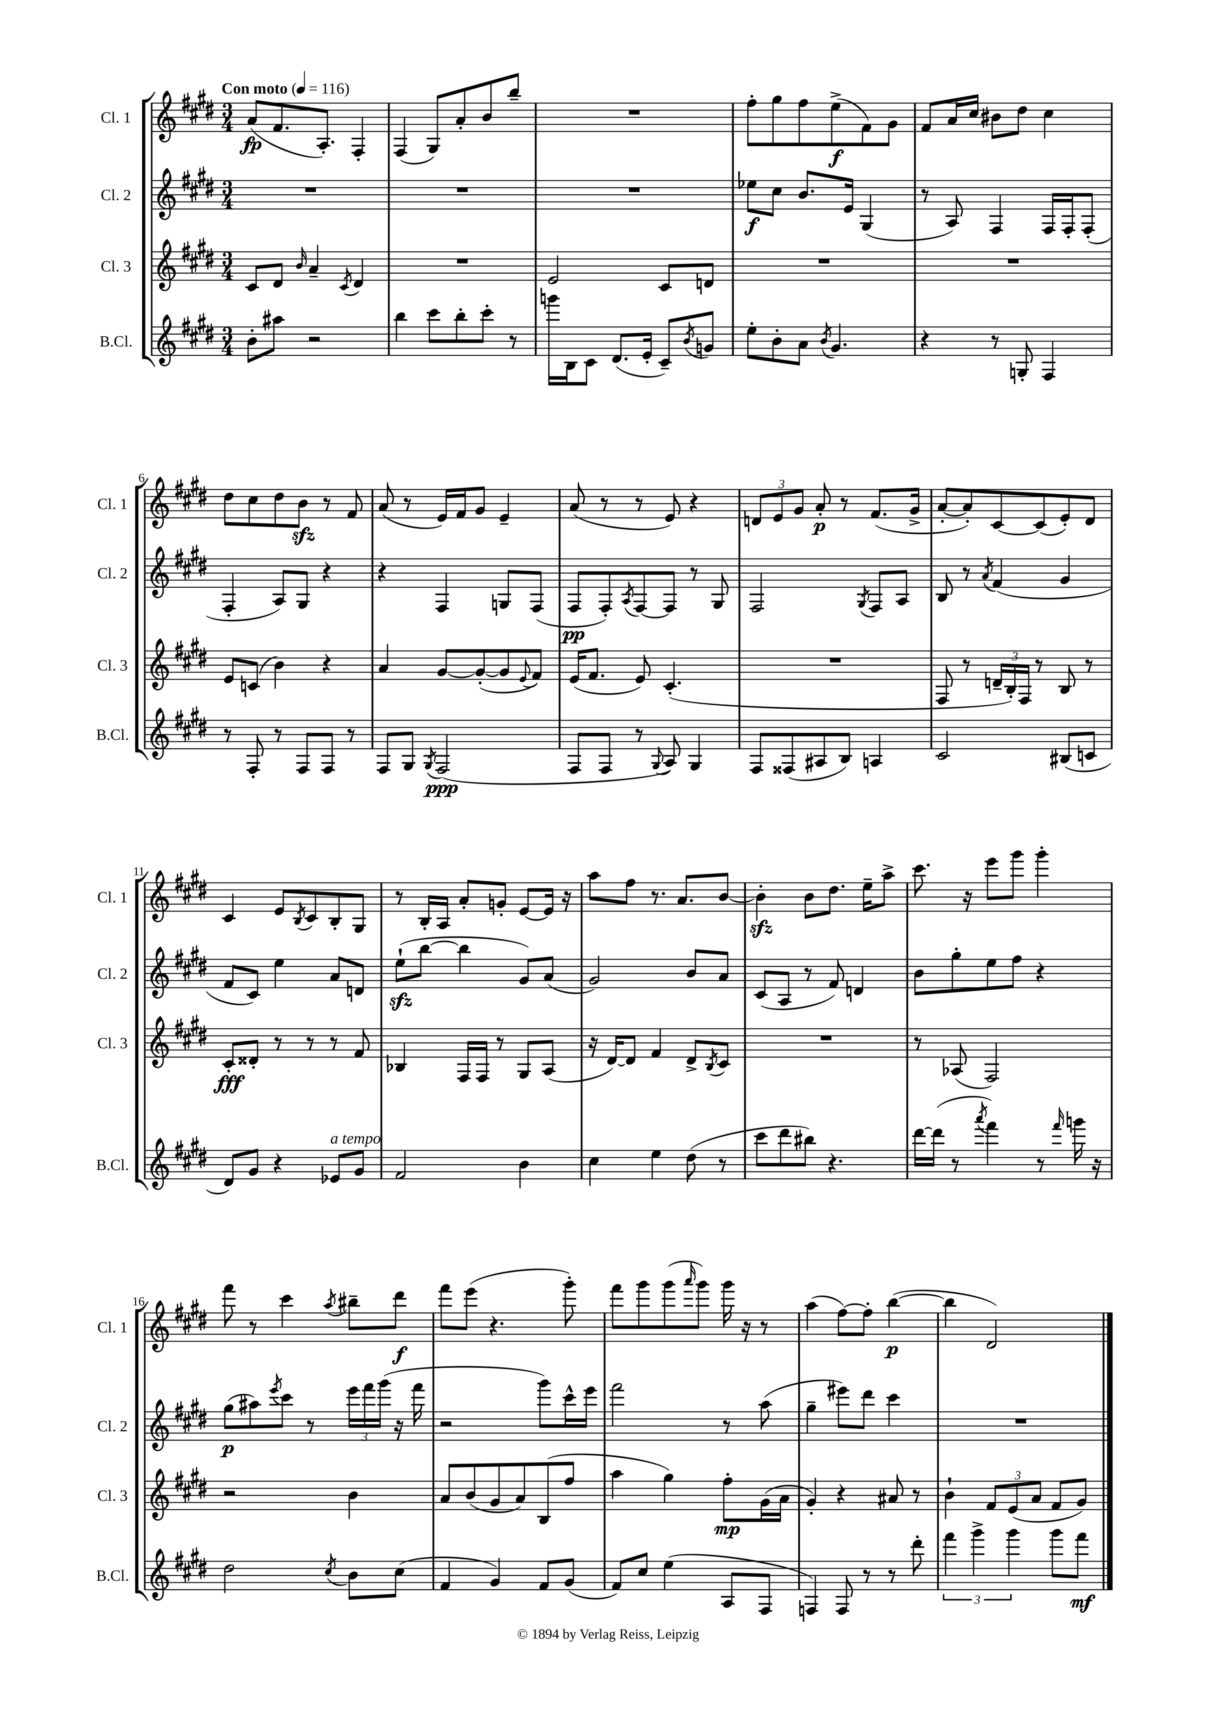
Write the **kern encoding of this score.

**kern	**kern	**kern	**kern
*staff4	*staff3	*staff2	*staff1
*clefG2	*clefG2	*clefG2	*clefG2
*k[f#c#g#d#]	*k[f#c#g#d#]	*k[f#c#g#d#]	*k[f#c#g#d#]
*M3/4	*M3/4	*M3/4	*M3/4
*MM116	*MM116	*MM116	*MM116
8b'	8c#	2.r	(8a
8aa#	8d#	.	8.f#
.	16qqb	.	.
2r	4a~	.	.
.	.	.	8.A')
.	8qc#	.	.
.	4d#	.	4F#'
=	=	=	=
4bb	2.r	2.r	(4F#
8ccc#	.	.	8G#)
8bb'	.	.	8a'
8ccc#'	.	.	8b
8r	.	.	8bb~
=	=	=	=
16ggg	2e	2.r	2.r
16B	.	.	.
8c#	.	.	.
(8.d#	.	.	.
16e'	.	.	.
8c#~)	8c#	.	.
8qb	.	.	.
8g	8d	.	.
=	=	=	=
8ee'	2.r	8ee-	8ff#'
8b'	.	8cc#	8gg#
8a	.	8.b	8ff#
8qb	.	.	.
4.g#	.	.	(8ee^
.	.	16e	.
.	.	(4G#	8f#)
.	.	.	8g#
=	=	=	=
4r	2.r	8r	8f#
.	.	8A)	16a
.	.	.	16cc#
8r	.	4F#	8b#
8G'	.	.	8dd#
4F#	.	16F#	4cc#
.	.	16F#'	.
.	.	(8F#'	.
=	=	=	=
8r	8e	4F#'	8dd#
8F#'	(8c	.	8cc#
8r	4b)	8A)	8dd#
8F#	.	8G#	8b
8F#	4r	4r	8r
8r	.	.	8f#
=	=	=	=
8F#	4a	4r	(8a
8G#	.	.	8r
8qG#	.	.	.
(2F#	[8g#	4F#	16e)
.	.	.	16f#
.	(8g#'_	.	8g#
.	8g#]	8G	4e~
.	8qqe	.	.
.	8f#)	(8F#	.
=	=	=	=
8F#	(16e	8F#	(8a
.	8.f#	.	.
8F#	.	8F#')	8r
.	.	8qA	.
8r	8e)	[8F#	8r
8qqG#	.	.	.
8A)	(4.c#'	8F#]	8e)
4G#	.	8r	4r
.	.	8G#	.
=	=	=	=
8F#	2.r	2F#	12d
.	.	.	12e
(8F##	.	.	.
.	.	.	12g#
8A#	.	.	8a'
8B)	.	.	8r
.	.	8qG#	.
4A	.	8F#	(8.f#
.	.	8A	.
.	.	.	16g#^
=	=	=	=
2c#	8F#	8B	[8a'
.	8r	8r	8a'])
.	.	8qa	.
.	24d~	(4f#	[8c#
.	24B')	.	.
.	24F#	.	.
.	8r	.	(8c#]
(8B#	8B	4g#	8e')
8c	8r	.	8d#
=	=	=	=
8d#)	8c#'	8f#	4c#
8g#	8d##'	8c#)	.
4r	8r	4ee	8e
.	.	.	8qB
.	8r	.	8c#
8e-	8r	8a	8B'
8g#	8f#	8d	8G#
=	=	=	=
2f#	4B-	(8ee`	8r
.	.	[8bb	16B'
.	.	.	16A
.	16F#	4bb]	8a'
.	16F#	.	.
.	8r	.	8g'
4b	8G#	8g#)	[8e
.	(8A	(8a	16e]
.	.	.	16r
=	=	=	=
4cc#	16r	2g#)	8aa
.	[16d#)	.	.
.	8d#]	.	8ff#
4ee	4f#	.	8.r
.	.	.	8.a
(8dd#	8d#^	8b	.
.	8qB	.	.
8r	8c#	8a	[8b
=	=	=	=
8ccc#	2.r	(8c#	4b']
8ddd#	.	8A	.
8bb#)	.	8r	8b
4.r	.	8f#)	8.dd#
.	.	4d	.
.	.	.	16ee~
.	.	.	8aa^
=	=	=	=
[16ddd#	8r	8b	8.ccc#
(16ddd#]	.	.	.
8r	(8A-	8gg#'	.
.	.	.	16r
8qaaa	.	.	.
4fff#)	2F#)	8ee	8eee
.	.	8ff#	8ggg#
8r	.	4r	4ggg#'
16qqfff#	.	.	.
16ggg	.	.	.
16r	.	.	.
=	=	=	=
2dd#	2r	(8gg#	8fff#
.	.	8aa#)	8r
.	.	8qeee	.
.	.	8ccc#	4ccc#
.	.	8r	.
8qcc#	.	.	8qaa
8b	4b	24eee	8bb#~
.	.	24fff#	.
.	.	(24ggg#	.
(8cc#	.	16r	8ddd#
.	.	16fff#	.
=	=	=	=
4f#	8a	2r	8fff#
.	(8b	.	(8eee
4g#)	8g#	.	4.r
.	8a)	.	.
8f#	(8B	8ggg#)	.
(8g#	8ff#	16ccc#^^	8ggg#')
.	.	16eee	.
=	=	=	=
8f#)	4aa	2fff#	8fff#
8cc#	.	.	8ggg#
(4ee	4gg#)	.	(8ggg#
.	.	.	16qqaaa
.	.	.	8ggg#)
8A	8ff#'	8r	16ggg#
.	.	.	16r
8F#	(16g#	(8aa	8r
.	16a	.	.
=	=	=	=
4F)	4g#')	4gg#~	(4aa
8F	4r	8eee#)	[8ff#)
8r	.	8ddd#	8ff#']
8r	8a#	4ccc#	([4bb
8ddd#'	8r	.	.
=	=	=	=
6fff#	4b`	2.r	4bb]
6ggg#^	.	.	.
.	12f#	.	2d#)
6ggg#	(12e	.	.
.	12a	.	.
8ggg#	8f#	.	.
8fff#	8g#)	.	.
==	==	==	==
*-	*-	*-	*-
